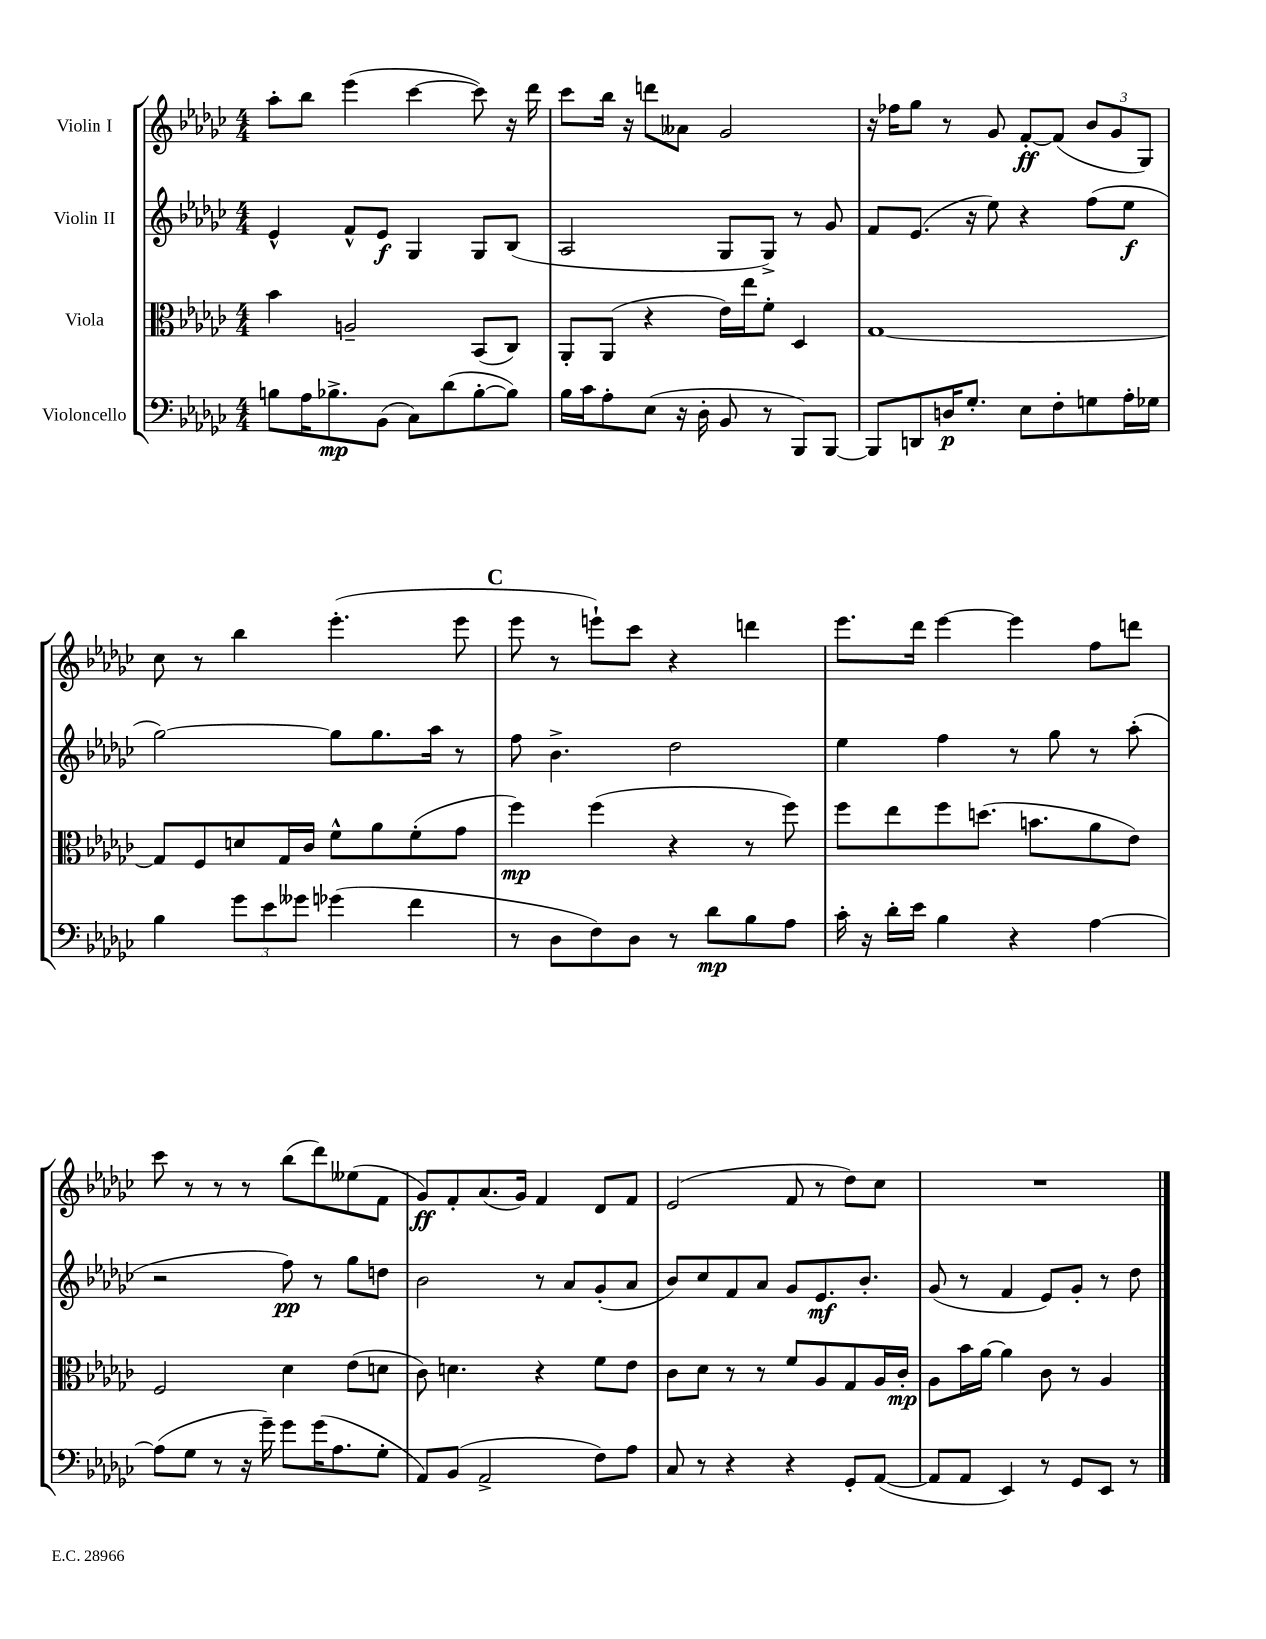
<<
\new StaffGroup <<
\new Staff = "s0" \with { instrumentName = "Violin I" } {
    \clef treble \key ges \major \numericTimeSignature \time 4/4
    \autoBeamOff aes''8[-. bes''8] ees'''4( ces'''4~ ces'''8) r16 des'''16 |
    ces'''8[ bes''16] r16 d'''8[ aeses'8] ges'2 |
    r16 fes''16[ ges''8] r8 ges'8 f'8[~-.\ff f'8]( \tuplet 3/2 { bes'8[ ges'8 ges8]) } |
    ces''8 r8 bes''4 ees'''4.-.( ees'''8 |
    \mark \markup { \bold "C" } ees'''8 r8 e'''8[-!) ces'''8] r4 d'''4 |
    ees'''8.[ des'''16] ees'''4~ ees'''4 f''8[ d'''8] |
    ces'''8 r8 r8 r8 bes''8[( des'''8) eeses''8( f'8] |
    ges'8[\ff) f'8-. aes'8.( ges'16]) f'4 des'8[ f'8] |
    ees'2( f'8 r8 des''8[) ces''8] |
    R1 \bar "|." |
}
\new Staff = "s1" \with { instrumentName = "Violin II" } {
    \clef treble \key ges \major \numericTimeSignature \time 4/4
    \autoBeamOff ees'4-^ f'8[-^ ees'8]\f ges4 ges8[ bes8]( |
    aes2 ges8[ ges8]->) r8 ges'8 |
    f'8[ ees'8.]( r16 ees''8) r4 f''8[( ees''8]\f |
    ges''2~) ges''8[ ges''8. aes''16] r8 |
    \mark \markup { \bold "C" } f''8 bes'4.-> des''2 |
    ees''4 f''4 r8 ges''8 r8 aes''8-.( |
    r2 f''8\pp) r8 ges''8[ d''8] |
    bes'2 r8 aes'8[ ges'8-.( aes'8] |
    bes'8[) ces''8 f'8 aes'8] ges'8[ ees'8.\mf bes'8.]-. |
    ges'8( r8 f'4 ees'8[) ges'8]-. r8 des''8 \bar "|." |
}
\new Staff = "s2" \with { instrumentName = "Viola" } {
    \clef alto \key ges \major \numericTimeSignature \time 4/4
    \autoBeamOff bes'4 a2-- bes,8[( ces8]) |
    aes,8[-. aes,8]( r4 ees'16[) ees''16 f'8]-. des4 |
    ges1~ |
    ges8[ f8 d'8 ges16 ces'16] f'8[-^ aes'8 f'8-.( ges'8] |
    \mark \markup { \bold "C" } f''4\mp) f''4( r4 r8 f''8) |
    f''8[ ees''8 f''8 d''8.]( b'8.[ aes'8 ees'8]) |
    f2 des'4 ees'8[( d'8] |
    ces'8) d'4. r4 f'8[ ees'8] |
    ces'8[ des'8] r8 r8 f'8[ aes8 ges8 aes16 ces'16]-.\mp |
    aes8[ bes'16 aes'16]~ aes'4 ces'8 r8 aes4 \bar "|." |
}
\new Staff = "s3" \with { instrumentName = "Violoncello" } {
    \clef bass \key ges \major \numericTimeSignature \time 4/4
    \autoBeamOff b8[ aes16 bes8.->\mp bes,8]( ces8[) des'8( bes8~-. bes8]) |
    bes16[ ces'16 aes8-. ees8]( r16 des16-. bes,8 r8 bes,,8[) bes,,8]~ |
    bes,,8[ d,8 d16\p ges8.]-. ees8[ f8-. g8 aes16-. ges16] |
    bes4 \tuplet 3/2 { ges'8[ ees'8 geses'8] } ges'4( f'4 |
    \mark \markup { \bold "C" } r8 des8[ f8) des8] r8 des'8[\mp bes8 aes8] |
    ces'16-. r16 des'16[-. ees'16] bes4 r4 aes4~ |
    aes8[( ges8] r8 r16 ges'16--) ges'8[ ges'16( aes8. ges8]-. |
    aes,8[) bes,8]( aes,2-> f8[) aes8] |
    ces8 r8 r4 r4 ges,8[-. aes,8]~( |
    aes,8[ aes,8] ees,4) r8 ges,8[ ees,8] r8 \bar "|." |
}
>>
>>
\layout { \context { \Score \remove "Bar_number_engraver" } }
